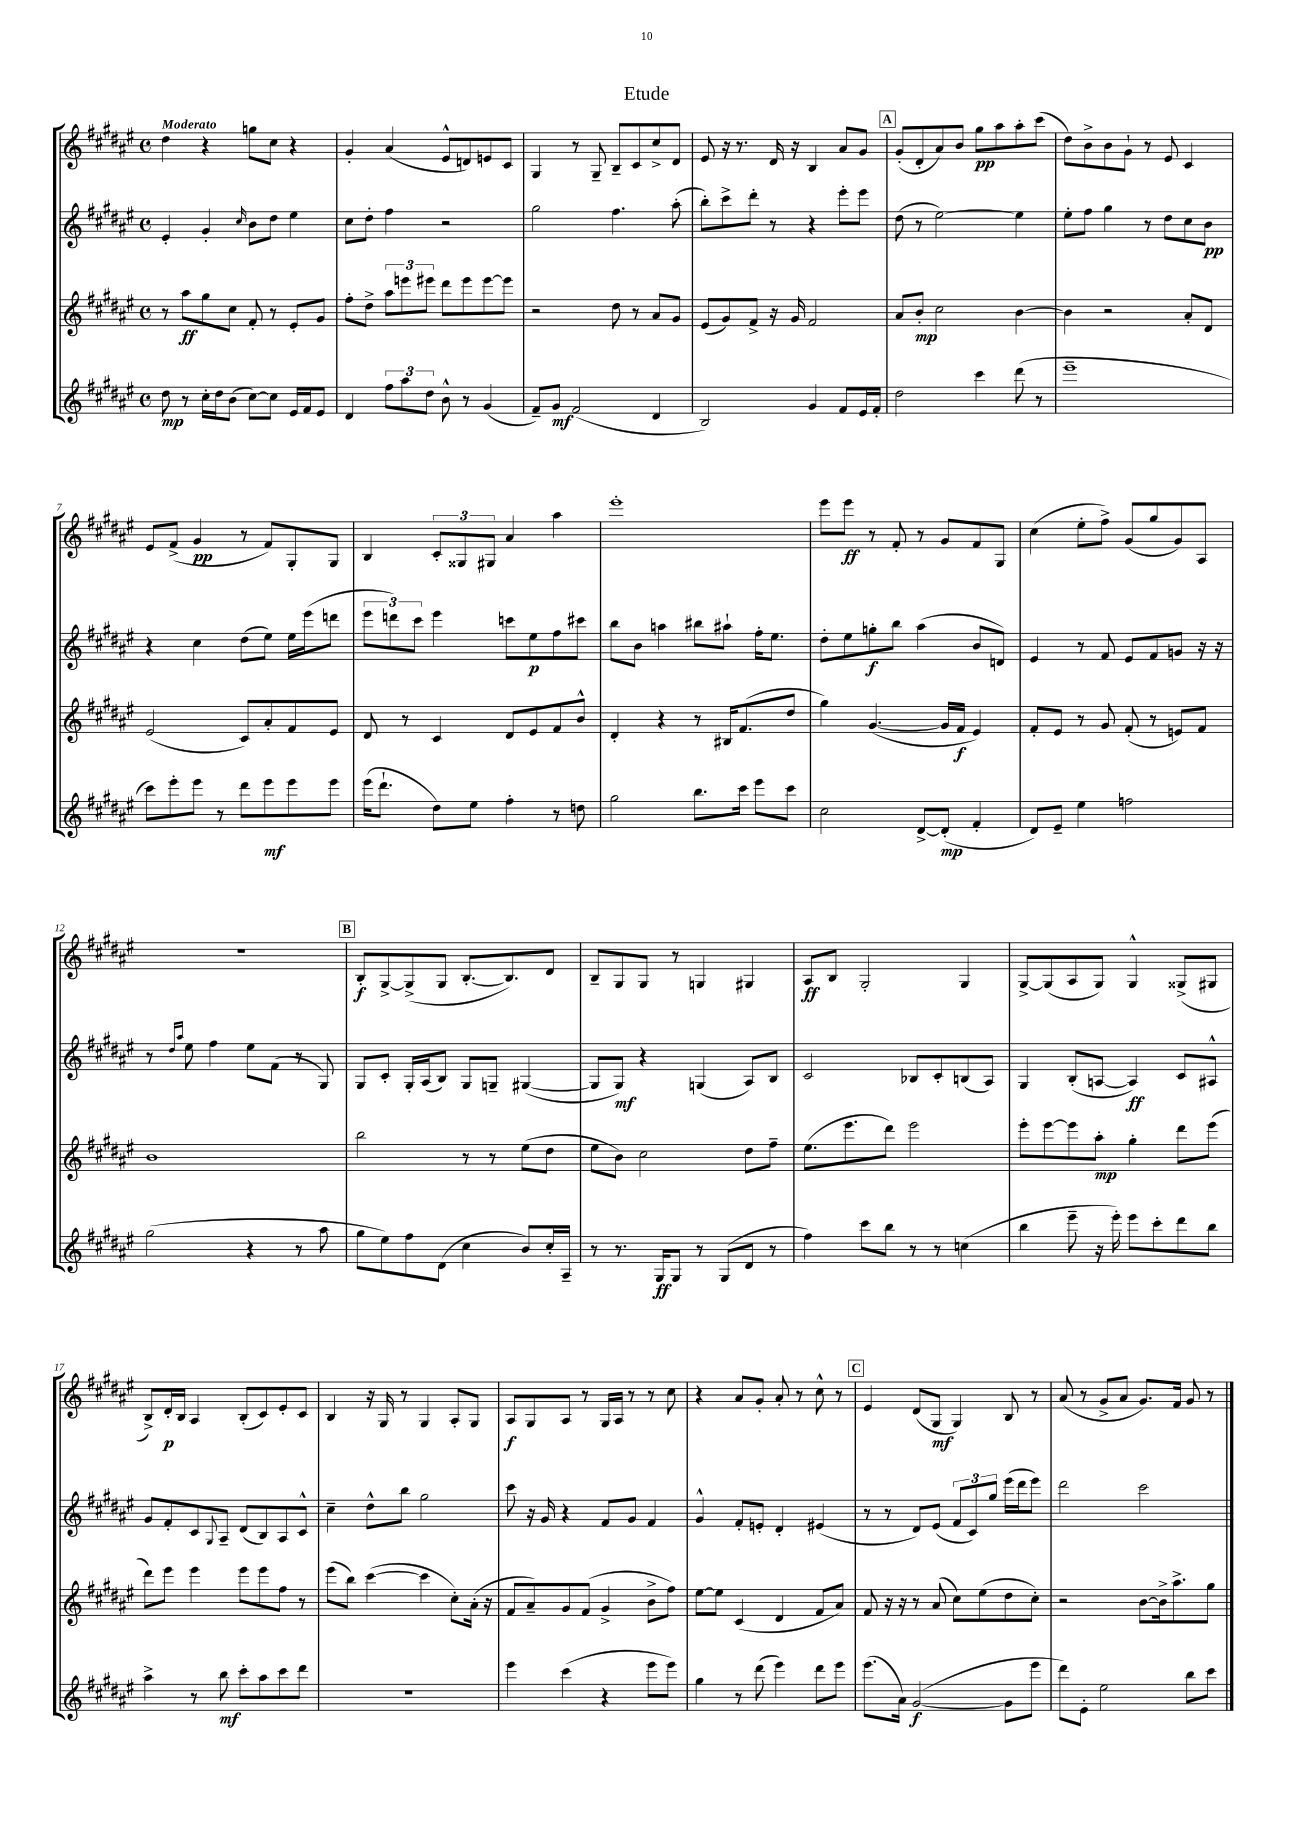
\header { title = "Etude" }
<<
\new StaffGroup <<
\new Staff = "s0" {
    \clef treble \key fis \major \defaultTimeSignature \time 4/4 \tempo "Moderato"
    dis''4 r4 g''8 cis''8 r4 |
    gis'4-. ais'4( eis'8-^ d'8) e'8 cis'8 |
    gis4 r8 gis8-- b8-- cis'8 cis''8-> dis'8 |
    eis'8 r16 r8. dis'16 r16 b4 ais'8 gis'8 |
    \mark \markup { \box "A" } gis'8-.( dis'8-. ais'8) b'8 gis''8\pp ais''8 ais''8-. cis'''8( |
    dis''8) b'8-> b'8 gis'8-! r8 eis'8 cis'4 |
    eis'8 fis'8->( gis'4\pp r8 fis'8) gis8-. gis8 |
    b4 \tuplet 3/2 { cis'8-. gisis8 gis8 } ais'4 ais''4 |
    eis'''1-. |
    eis'''8 eis'''8\ff r8 fis'8-. r8 gis'8 fis'8 gis8 |
    cis''4( eis''8-. fis''8->) gis'8( gis''8 gis'8) ais8 |
    R1 |
    \mark \markup { \box "B" } b8-.\f gis8~-> gis8->( gis8 b8.~-. b8.) dis'8 |
    b8-- gis8 gis8 r8 g4 gis4 |
    ais8\ff b8 gis2-. gis4 |
    gis8~-> gis8( ais8 gis8) gis4-^ gisis8->( gis8 |
    b8->) dis'16-.\p b16 ais4 b8-.( cis'8) eis'8-. cis'8 |
    b4 r16 gis16 r8 gis4 ais8-. gis8 |
    ais8\f gis8 ais8 r8 gis16 ais16 r8 r8 cis''8 |
    r4 ais'8 gis'8-. ais'8-. r8 cis''8-^ r8 |
    \mark \markup { \box "C" } eis'4 dis'8( gis8\mf gis4) b8 r8 |
    ais'8( r8 gis'8-> ais'8 gis'8.) fis'16 gis'8 r8 \bar "|." |
}
\new Staff = "s1" {
    \clef treble \key fis \major \defaultTimeSignature \time 4/4
    eis'4-. gis'4-. \grace { cis''16 } b'8 dis''8 eis''4 |
    cis''8 dis''8-. fis''4 r2 |
    gis''2 fis''4. ais''8-.( |
    b''8-.) cis'''8-> dis'''8-. r8 r4 eis'''8-. eis'''8 |
    \mark \markup { \box "A" } dis''8( r8 eis''2~) eis''4 |
    eis''8-. fis''8 gis''4 r8 dis''8 cis''8 b'8\pp |
    r4 cis''4 dis''8( eis''8) eis''16 eis'''16( d'''8 |
    \tuplet 3/2 { eis'''8 d'''8) cis'''8 } eis'''4 c'''8 eis''8\p fis''8 cis'''8 |
    b''8 b'8 a''4 bis''8 ais''8-! fis''16-. eis''8. |
    dis''8-. eis''8 g''8-.\f b''8 ais''4( b'8 d'8) |
    eis'4 r8 fis'8 eis'8 fis'8 g'8 r16 r16 |
    r8 \grace { dis''16 ais''16 } eis''8 fis''4 eis''8 fis'8( r8 gis8) |
    \mark \markup { \box "B" } gis8 cis'8-. gis16-. ais16( b8) gis8 g8-- gis4~( |
    gis8 gis8\mf) r4 g4( ais8) b8 |
    cis'2 bes8 cis'8-. b8( ais8) |
    gis4 b8-.( a8~ a4\ff) cis'8 ais8-^ |
    gis'8 fis'8-. cis'8 \appoggiatura { gis8 } ais8-- dis'8( b8) ais8 cis'8-^ |
    cis''4-- dis''8-^ b''8 gis''2 |
    cis'''8 r16 gis'16 r4 fis'8 gis'8 fis'4 |
    gis'4-^ fis'8-. e'8-. dis'4-. eis'4( |
    \mark \markup { \box "C" } r8 r8 dis'8) eis'8( \tuplet 3/2 { fis'8 cis'8) gis''8 } eis'''16( dis'''16 eis'''8) |
    dis'''2 cis'''2 \bar "|." |
}
\new Staff = "s2" {
    \clef treble \key fis \major \defaultTimeSignature \time 4/4
    r8 ais''8\ff gis''8 cis''8 fis'8-. r8 eis'8-. gis'8 |
    fis''8-. dis''8-> \tuplet 3/2 { ais''8 e'''8 eis'''8 } dis'''8 eis'''8 eis'''8~ eis'''8 |
    r2 dis''8 r8 ais'8 gis'8 |
    eis'8( gis'8) fis'8-> r16 gis'16 fis'2 |
    \mark \markup { \box "A" } ais'8 b'8-.\mp cis''2 b'4~ |
    b'4 r2 ais'8-. dis'8 |
    eis'2( cis'8) ais'8-. fis'8 eis'8 |
    dis'8 r8 cis'4 dis'8 eis'8 fis'8 b'8-^ |
    dis'4-. r4 r8 bis16 fis'8.( dis''8 |
    gis''4) gis'4.~( gis'16 fis'16\f eis'4) |
    fis'8-. eis'8 r8 gis'8 fis'8-.( r8 e'8) fis'8 |
    b'1 |
    \mark \markup { \box "B" } b''2 r8 r8 eis''8( dis''8 |
    eis''8 b'8) cis''2 dis''8 fis''8-- |
    eis''8.( eis'''8. dis'''8) eis'''2 |
    eis'''8-. eis'''8~ eis'''8 ais''8-.\mp gis''4-. dis'''8 eis'''8( |
    dis'''8) eis'''8 eis'''4 eis'''8 eis'''8 fis''8 r8 |
    eis'''8( b''8) cis'''4~( cis'''4 cis''8-.) ais'16-.( r16 |
    fis'8 ais'8--) gis'8 fis'8( gis'4-> b'8-> fis''8) |
    eis''8~ eis''8 cis'4( dis'4 fis'8 ais'8) |
    \mark \markup { \box "C" } fis'8 r16 r16 r8 ais'8( cis''8) eis''8( dis''8 cis''8-.) |
    r2 b'8~ b'16-> ais''8.-> gis''8 \bar "|." |
}
\new Staff = "s3" {
    \clef treble \key fis \major \defaultTimeSignature \time 4/4
    dis''8\mp r8 cis''16-. dis''16 b'8( cis''8~) cis''8 eis'16 fis'16 eis'8 |
    dis'4 \tuplet 3/2 { fis''8 ais''8 dis''8 } b'8-^ r8 gis'4( |
    fis'8--) gis'8\mf fis'2( dis'4 |
    b2) gis'4 fis'8 eis'16 fis'16-. |
    \mark \markup { \box "A" } dis''2 cis'''4 dis'''8( r8 |
    eis'''1-- |
    cis'''8) eis'''8-. eis'''8 r8 dis'''8 eis'''8\mf eis'''8 eis'''8 |
    eis'''16( dis'''8.-! dis''8) eis''8 fis''4-. r8 d''8 |
    gis''2 b''8. cis'''16 eis'''8 cis'''8 |
    cis''2 dis'8~-> dis'8-.\mp( fis'4-. |
    dis'8) eis'8-- eis''4 f''2 |
    gis''2( r4 r8 ais''8 |
    \mark \markup { \box "B" } gis''8 eis''8) fis''8 dis'8( cis''4 b'8) cis''16-. ais16-- |
    r8 r8. gis16\ff gis8 r8 gis8( dis'8 r8 |
    fis''4) cis'''8 b''8 r8 r8 c''4( |
    b''4 eis'''8-- r16 eis'''16-.) eis'''8 cis'''8-. dis'''8 b''8 |
    ais''4-> r8 b''8\mf cis'''8-. ais''8 cis'''8 dis'''8 |
    r1 |
    eis'''4 cis'''4( r4 eis'''8 eis'''8) |
    gis''4 r8 dis'''8( eis'''4) dis'''8 eis'''8 |
    \mark \markup { \box "C" } eis'''8.( ais'16) gis'2~\f( gis'8 eis'''8 |
    dis'''8) eis'8-. eis''2 b''8 cis'''8 \bar "|." |
}
>>
>>
